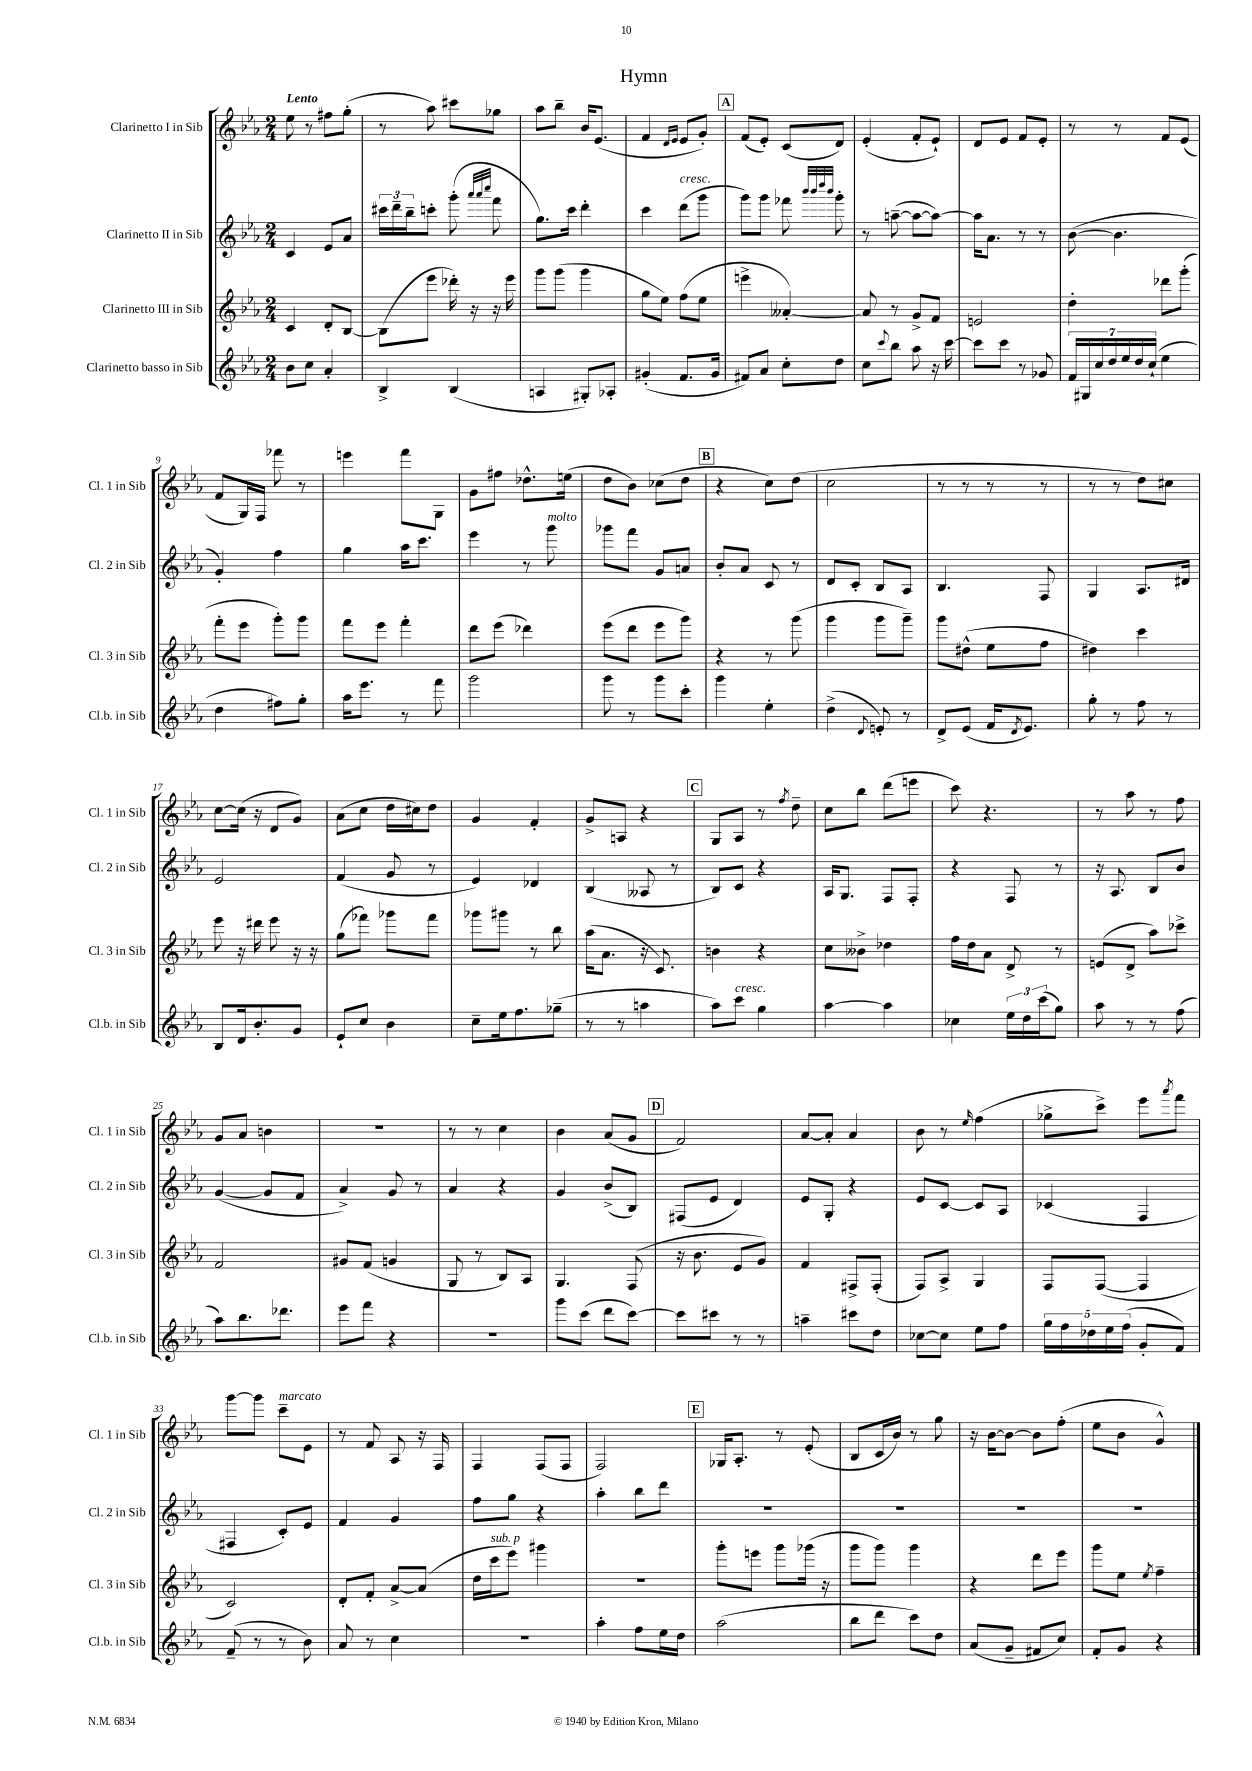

**kern	**kern	**kern	**kern
*staff4	*staff3	*staff2	*staff1
*clefG2	*clefG2	*clefG2	*clefG2
*k[b-e-a-]	*k[b-e-a-]	*k[b-e-a-]	*k[b-e-a-]
*M2/4	*M2/4	*M2/4	*M2/4
8b-\L	4c/	4c/	8ee-\
8cc\J	.	.	8r
4a-'/	8d'/L	8e-/L	8ff#\L
.	[8B-/J	8a-/J	(8gg'\J
=	=	=	=
4B-^/	(8B-\]L	24ccc#\LL	8r
.	.	24ddd~\	.
.	.	24bb-~\J	.
.	8eee-\J	8ccc'\J	8aa-\)
(4B-/	16ddd-'\)	(8ggg'\	8ccc#\L
.	16r	.	.
.	.	32qqaaa-/LLL	.
.	.	32qqaaa-/	.
.	.	32qqcccc/JJJ	.
.	16r	8fff\	8gg-\J
.	16eee-\	.	.
=	=	=	=
4A/	8ggg\L	8.gg\L)	8aa-\L
.	(8ggg\J	.	8bb-~\J
.	.	16ccc\Jk	.
8G#'/L)	4ggg\	4ddd'\	16b-/LK
.	.	.	(8.e-/J
8A-'/J	.	.	.
=	=	=	=
(4g#'/	8gg\L	4ccc\	4f/
.	8ee-\J)	.	.
.	.	.	16qqd/LL
.	.	.	16qqe-/JJ
8.f/L	(8ff\L	(8ddd\L	8e-/L
.	8ee-\J	8ggg\J	8g'/J)
16g#/Jk	.	.	.
=	=	=	=
8f#/L)	4eee^\	8ggg\L)	(8f/L
8a-/J	.	8ggg\J	8e-'/J)
8cc'\L	[4a--'/)	8fff-\	(8c/L
.	.	32qqbbb-/LLL	.
.	.	32qqbbb-/	.
.	.	32qqdddd/	.
.	.	32qqbbb-/JJJ	.
8dd\J	.	8ggg'\	8d/J)
=	=	=	=
8cc\L	8a--/]	8r	(4e-'/
8qqccc/	.	.	.
8bb-\J	8r	([8aa~\	.
8aa-\	8g^/L	8aa\_L	8f'/L
16r	8f/J	8aa\_J)	8e-`/J)
[16ccc\	.	.	.
=	=	=	=
8ccc\]L	2e/	16aa\]LK	8d/L
.	.	8.a-\J	.
8ccc\J	.	.	8e-/J
8r	.	8r	8f/L
8g-/	.	8r	8e-'/J
=	=	=	=
28f/LL	4dd'\	([8b-\	8r
28G#/	.	.	.
28cc/	.	.	.
28dd/	.	.	.
.	.	4.b-\]	8r
28ee-/	.	.	.
28dd/	.	.	.
(28cc`/JJ	.	.	.
4ee-\	8ddd-\L	.	8f/L
.	(8ggg'\J	.	(8e-/J
=	=	=	=
4dd\	8fff'\L	4g'/)	8f/L
.	8eee-\J	.	16G/L)
.	.	.	16F/JJ
8ff#\L)	8ggg'\L)	4ff\	8fff-\
8gg'\J	8ggg\J	.	8r
=	=	=	=
16aa-\LK	8fff\L	4gg\	4eee\
8.eee-\J	.	.	.
.	8eee-\J	.	.
8r	4fff'\	16aa-\LK	8fff\L
.	.	8.ccc\J	.
8fff\	.	.	8G\J
=	=	=	=
2ggg\	8ddd\L	4eee-\	8g\L
.	(8eee-\J	.	8ff#\J
.	4ddd-\)	8r	8.dd-^^\L
.	.	8ggg\	.
.	.	.	(16ee\Jk
=	=	=	=
8ggg\	(8eee-\L	8ggg-\L	8dd\L
8r	8ddd\J	8fff\J	8b-\J)
8ggg\L	8eee-\L	8g/L	(8cc-\L
8ccc'\J	8ggg\J)	8a/J	8dd\J
=	=	=	=
4ggg\	4r	8b-'/L	4r
.	.	8a-/J	.
4ee-'\	8r	8c/	8cc\L)
.	(8ggg\	8r	(8dd\J
=	=	=	=
(4dd^\	4ggg\	8d/L	2cc\
.	.	8c'/J	.
8qqd/	.	.	.
8e'/)	8ggg\L	8B-/L	.
8r	8ggg~\J)	8A-/J	.
=	=	=	=
8d^/L	8ggg\L	4.B-/	8r
(8e-/J	(8dd#^^\J	.	8r
16f/LK	8ee-\L	.	8r
8qd/	.	.	.
8.e-/J)	.	.	.
.	8ff\J	8F/	8r
=	=	=	=
8gg'\	4dd#\)	4G/	8r
8r	.	.	8r
8ff\	4ccc\	8.A-/L	8dd\L)
8r	.	.	8cc#\J
.	.	16d#/Jk	.
=	=	=	=
8B-/L	8eee-\	2e-/	[8cc\L
16d/k	16r	.	(16cc\]Jk
8.b-'/	16ddd#\	.	16r
.	8eee-\	.	8d/L
8g/J	16r	.	8g/J)
.	16r	.	.
=	=	=	=
8e-`/L	(8gg\L	(4f/	(8a-\L
8cc/J	8fff-\J)	.	8cc\J
4b-\	8ggg-\L	8g/	16dd\LL
.	.	.	16cc#\J)
.	8fff-\J	8r	8dd\J
=	=	=	=
8cc~\L	8ggg-\L	4e-/)	4g/
16ee-\k	8ggg#\J	.	.
8.ff\	.	.	.
.	8r	4d-/	4f'/
(8gg-~\J	8bb-\	.	.
=	=	=	=
8r	(16aa-\LK	(4B-/	8g^/L
.	8.a-\J	.	.
8r	.	.	8A/J
4aa\	16r	8A--/	4r
.	8.c/)	.	.
.	.	8r	.
=	=	=	=
8aa-\L)	4b\	8B-/L)	8G/L
8ccc\J	.	8c/J	8A-/J
4gg\	4r	4r	8r
.	.	.	8qff/
.	.	.	8dd~\
=	=	=	=
[4aa-\	8cc\L	16A-/LK	8cc\L
.	.	8.G/J	.
.	8b--^\J	.	8bb-\J
4aa-\]	4dd-\	8F/L	(8ddd\L
.	.	8F'/J	8eee\J
=	=	=	=
4cc-\	16ff\LL	4r	8ccc\)
.	16dd\J	.	.
.	8a-\J	.	4.r
24ee-\LL	8d^/	8F/	.
24dd\	.	.	.
(24ccc\J	.	.	.
8gg\J)	8r	8r	.
=	=	=	=
8aa-\	(8e/L	16r	8r
.	.	8.A-/	.
8r	8d^/J	.	8aa-\
8r	8aa-\L)	8B-/L	8r
(8ff\	8ccc-^\J	8b-/J	8ff\
=	=	=	=
8aa-\L)	2f/	([4g/	8g/L
8.bb-\	.	.	8a-/J
.	.	8g/]L	4b\
8.ddd-\J	.	.	.
.	.	8f/J	.
=	=	=	=
8eee-\L	8g#/L	4a-^/)	2r
8fff\J	(8f/J	.	.
4r	4g/	8g/	.
.	.	8r	.
=	=	=	=
2r	8G/	4a-/	8r
.	8r	.	8r
.	8B-/L)	4r	4cc\
.	8A-/J	.	.
=	=	=	=
8ggg\L	4.G/	4g/	4b-\
(8ccc\J	.	.	.
8ddd\L	.	(8b-^/L	(8a-/L
[8ccc\J)	(8F/	8B-/J)	8g/J
=	=	=	=
8ccc\]L	16r	(8F#/L	2f/)
.	8.b-\	.	.
8ccc#\J	.	8e-/J	.
8r	8e-/L	4d/)	.
8r	8g/J)	.	.
=	=	=	=
4aa~\	4f/	8e-/L	[8a-/L
.	.	8G'/J	8a-'/]J
8ccc#\L	8F#^/L	4r	4a-/
8dd\J	(8F#'/J	.	.
=	=	=	=
[8cc-\L	8F/L)	8e-/L	8b-\
8cc-\]J	8A-^/J	[8c/J	8r
.	.	.	16qqee-/
8ee-\L	4G/	8c/]L	(4ff\
8ff\J	.	8A-/J	.
=	=	=	=
20gg\LL	8F/L	(4c-/	8gg-^\L
20ff\	.	.	.
20dd-\	.	.	.
.	([8F/J	.	8ccc^\J)
20ee-\	.	.	.
(20ff\JJ	.	.	.
8g'/L	4F/]	4F/	8eee-\L
.	.	.	8qaaa-/
8f/J)	.	.	8fff\J
=	=	=	=
(8f~/	2c/)	4F#/	[8ggg\L
8r	.	.	8ggg\]J
8r	.	8c'/L)	8ccc~\L
8b-\)	.	8e-/J	8e-\J
=	=	=	=
8a-/	8d'/L	4f/	8r
8r	8f'/J	.	8f/
4cc\	[8a-^/L	4g/	8A-/
.	(8a-/]J	.	16r
.	.	.	16F/
=	=	=	=
2r	16dd\LL	8ff\L	4F/
.	16ccc\J	.	.
.	8eee-\J)	8gg\J	.
.	4ggg#\	4r	(8F/L
.	.	.	8F/J
=	=	=	=
4aa-'\	2r	4aa-'\	2F/)
8ff\L	.	8bb-\L	.
16ee-\L	.	8ddd\J	.
16dd\JJ	.	.	.
=	=	=	=
(2aa-\	8ggg'\L	2r	16G-/LK
.	.	.	8.A-'/J
.	8eee\J	.	.
.	8ggg\L	.	8r
.	(16ggg-\Jk	.	(8e-'/
.	16r	.	.
=	=	=	=
8bb-\L	8ggg\L	2r	8B-/L
8ddd\J	8ggg\J)	.	16c/L
.	.	.	16b-/JJ)
8ccc\L)	4ggg\	.	8r
8dd\J	.	.	8gg\
=	=	=	=
(8a-/L	4r	2r	16r
.	.	.	[16b-\LK
8g~/J	.	.	8b-\_J
8f#/L	8ddd\L	.	8b-\]L
8cc/J)	8eee-\J	.	(8ff'\J
=	=	=	=
8f'/L	8ggg\L	2r	8ee-\L
8g/J	8ee-\J	.	8b-\J
.	8qee-/	.	.
4r	4ff~\	.	4g^^/)
==	==	==	==
*-	*-	*-	*-
